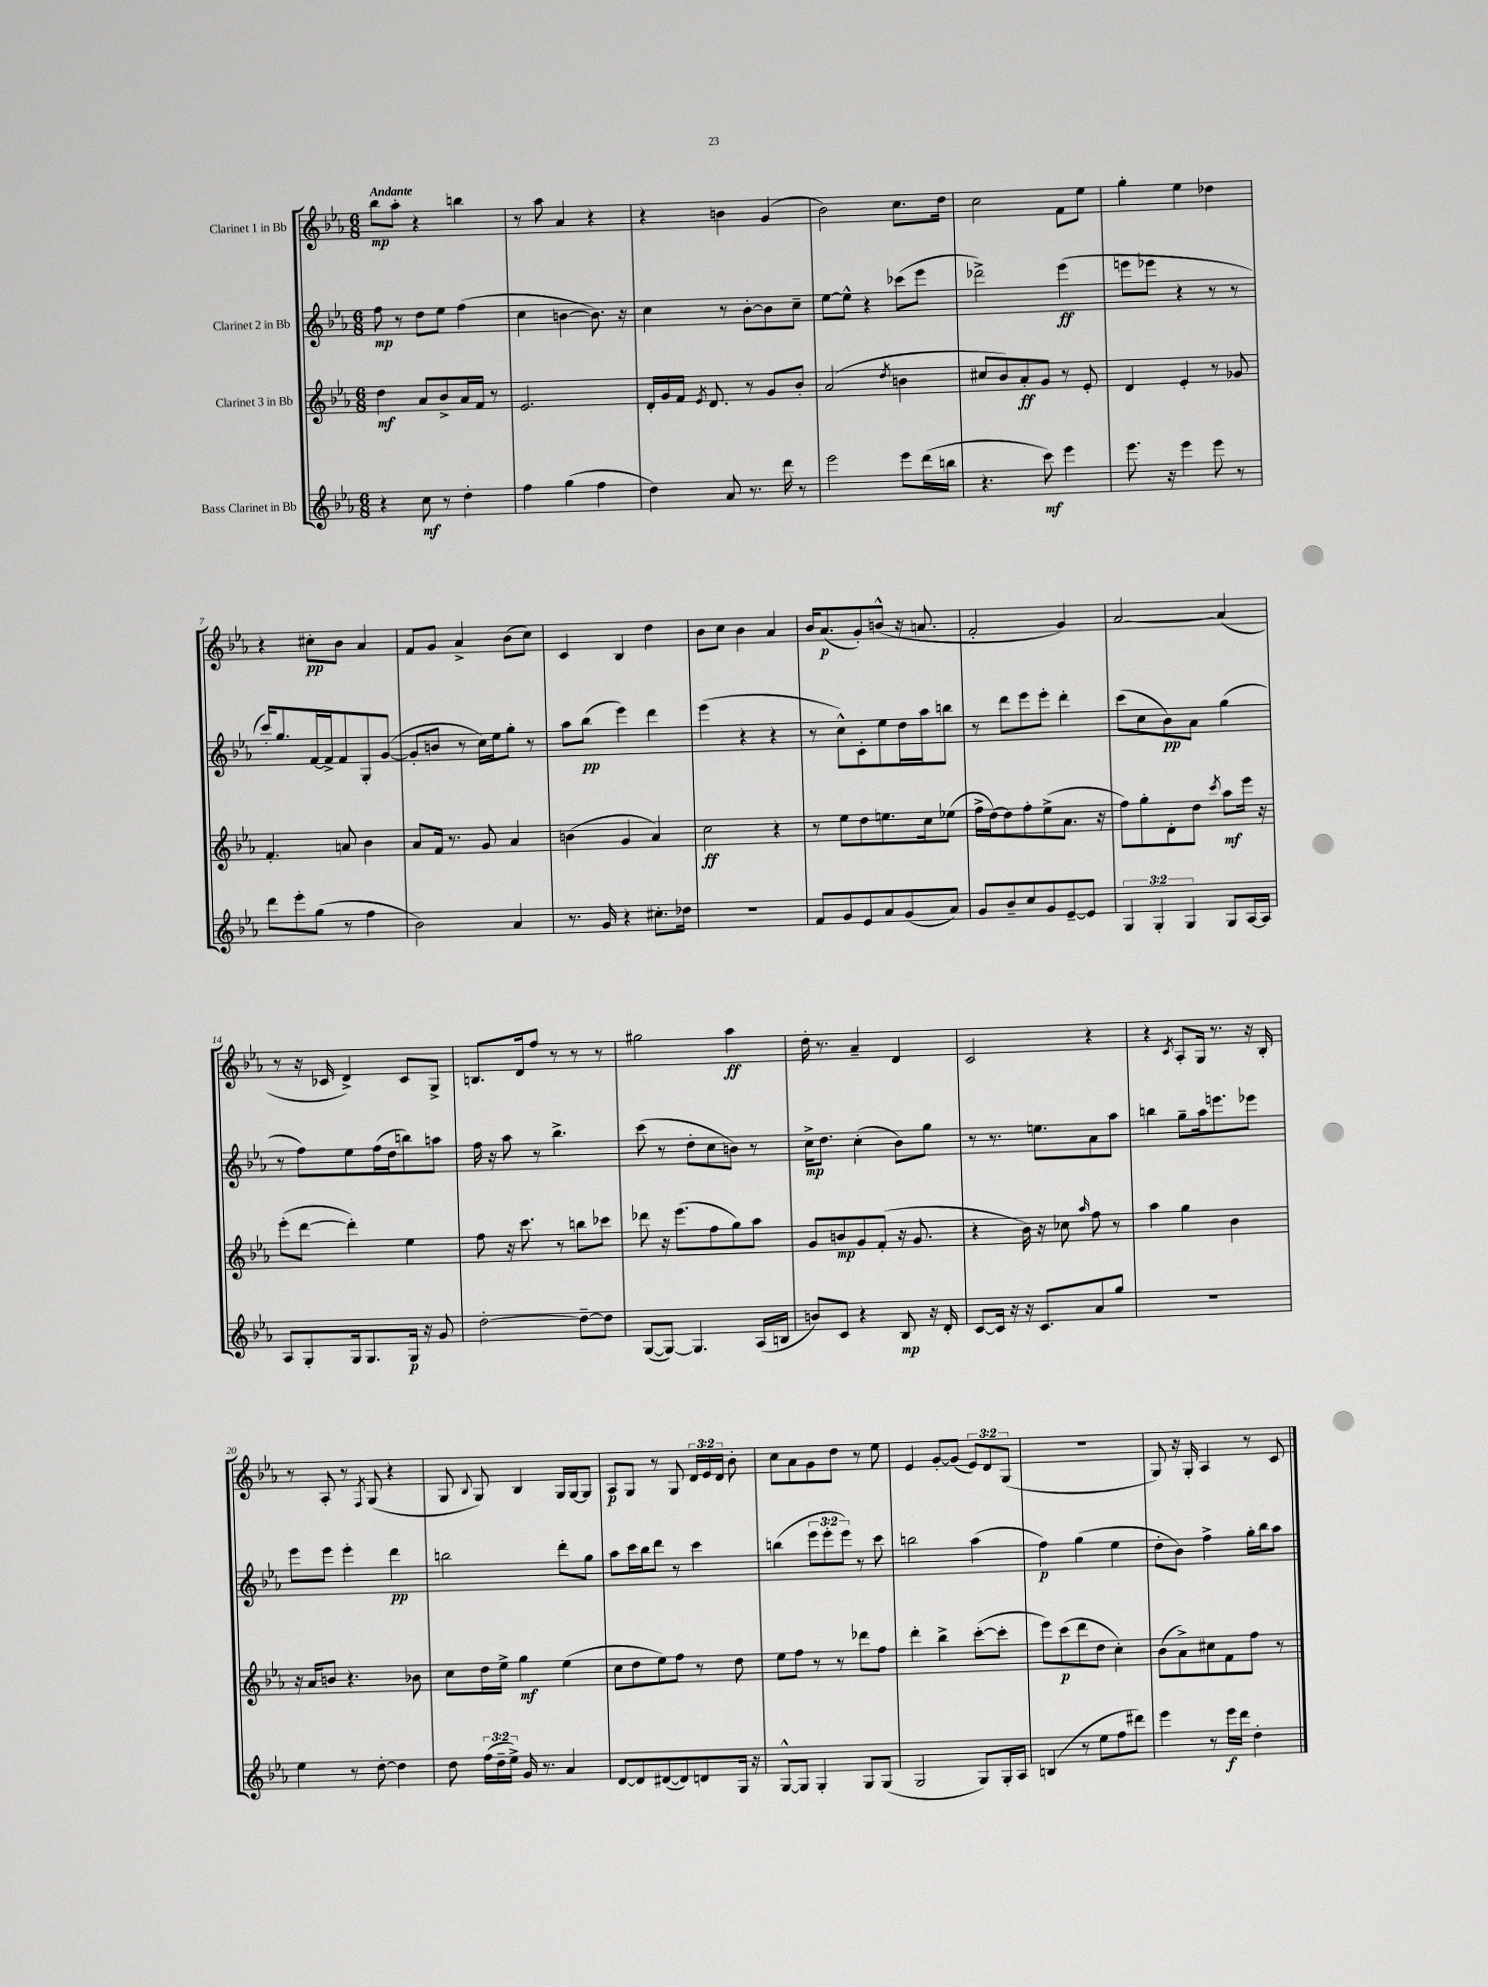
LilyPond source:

<<
\new StaffGroup <<
\new Staff = "s0" \with { instrumentName = "Clarinet 1 in Bb" } {
    \clef treble \key ees \major \numericTimeSignature \time 6/8 \override Staff.TupletNumber.text = #tuplet-number::calc-fraction-text \tempo "Andante"
    \autoBeamOff bes''8[\mp aes''8]-. r4 b''4 |
    r8 aes''8 aes'4 r4 |
    r4 b'4 g'4( |
    bes'2) c''8.[ d''16] |
    c''2 f'8[ ees''8] |
    g''4-. ees''4 des''4 |
    r4 cis''8[-.\pp bes'8] aes'4 |
    f'8[ g'8] aes'4-> bes'8[( c''8]) |
    c'4 bes4 d''4 |
    bes'8[ c''8] bes'4 aes'4 |
    bes'16[ aes'8.\p( g'8-.) b'8]-^( r16 a'8. |
    f'2-. g'4) |
    aes'2~ aes'4( |
    r8 r16 ces'16 d'4->) ces'8[ g8]-> |
    b8.[ d'16 f''8] r8 r8 r8 |
    gis''2 aes''4\ff |
    d''16-. r8. aes'4-- d'4 |
    c'2 r4 |
    r4 \acciaccatura { c'8 } aes8[-. g16] r8. r16 bes16-. |
    r8 aes8-. r8 \acciaccatura { f8 } g8( r4 |
    g8 \appoggiatura { bes8 } g8) bes4 g16[ g16~ g8] |
    aes8[\p g8] r8 g8 \tuplet 3/2 { d'16[ ees'16 d'16] } bes'8-. |
    c''8[ aes'8 g'8 d''8] r8 ees''8 |
    ees'4 g'8[~-. g'8]( \tuplet 3/2 { ees'8[) d'8 g8]( } |
    R2. |
    g8) r16 g16-. aes4 r8 c'8 \bar "|." |
}
\new Staff = "s1" \with { instrumentName = "Clarinet 2 in Bb" } {
    \clef treble \key ees \major \numericTimeSignature \time 6/8 \override Staff.TupletNumber.text = #tuplet-number::calc-fraction-text
    \autoBeamOff f''8\mp r8 d''8[ ees''8] f''4( |
    c''4 b'4~ b'8.) r16 |
    c''4 r8 bes'8[~-. bes'8 c''8]-- |
    ees''8[~ ees''8]-^ r4 ces'''8[( ees'''8] |
    des'''2->) ees'''4\ff( |
    e'''8[ ees'''8] r4 r8 r8 |
    c'''16[-.) g''8. f'16~ f'16-> f'8 g8-. g'8]~( |
    g'8[-. b'8] r8 c''16[) ees''16 g''8]-. r8 |
    aes''8[ bes''8]\pp( ees'''4) d'''4 |
    ees'''4( r4 r4 |
    r8 c''8[-^) c'8-. ees''8 d''16 aes''16 b''8] |
    r8 d'''8[ ees'''8 ees'''8]-. d'''4-. |
    c'''8[( c''8 bes'8\pp) aes'8] g''4( |
    r8 f''8[) ees''8 f''16( d''16 b''8) a''8] |
    f''16 r16 aes''8 r8 bes''4.-> |
    c'''8( r8 d''8[-. c''8 b'8]) r8 |
    c''16[->\mp d''8.] c''4-.( bes'8[) g''8] |
    r8 r8. e''8.[ aes'8 aes''8] |
    b''4 g''8[-- aes''16 e'''8. ees'''8] |
    ees'''8[ ees'''8] ees'''4-. d'''4\pp |
    b''2 d'''8[-. g''8] |
    aes''8[ c'''16 bes''16 d'''8] r8 c'''4 |
    b''4( \tuplet 3/2 { ees'''8[ ees'''8-. ees'''8]) } r8 c'''8 |
    b''2 aes''4( |
    f''4\p) g''4( ees''4 |
    d''8[-. bes'8]) f''4-> g''16[-. bes''16 aes''8] \bar "|." |
}
\new Staff = "s2" \with { instrumentName = "Clarinet 3 in Bb" } {
    \clef treble \key ees \major \numericTimeSignature \time 6/8
    \autoBeamOff d''4\mf aes'8[ bes'8-> aes'16 f'16] r8 |
    ees'2. |
    d'16[-. g'16 f'16] \acciaccatura { ees'8 } d'8. r8 g'8[ bes'8]-. |
    aes'2( \acciaccatura { d''8 } b'4 |
    cis''8[ bes'8) aes'8-.\ff g'8] r8 ees'8-. |
    d'4 ees'4-. r8 ges'8 |
    f'4.-. a'8 bes'4 |
    aes'8[ f'16] r8. g'8 aes'4 |
    b'4( g'4 aes'4) |
    c''2\ff r4 |
    r8 ees''8[ d''8 e''8. c''16 ees''8]( |
    f''16[-> d''16~) d''8 f''8-. ees''8->( aes'8.] r16 |
    f''8[) g''8-. d'8-. d''8] \acciaccatura { c'''8 } aes''8[\mf ees'''16] r16 |
    ees'''8[-.( d'''8]~ d'''4-.) ees''4 |
    f''8 r16 c'''8. r8 b''8[ ces'''8] |
    des'''8 r16 ees'''8.[( f''8 g''8) aes''8] |
    g'8[ b'8\mp g'8 f'8]-.( r16 g'8. |
    r4 bes'16) r16 ces''8 \grace { aes''16 } f''8 r8 |
    aes''4 g''4 bes'4 |
    r16 aes'16[ b'8] r4. bes'8 |
    c''8[ d''16 ees''16]-> g''4\mf ees''4( |
    c''8[ d''8 ees''8) f''8] r8 d''8 |
    ees''8[ f''8] r8 r8 des'''8[ f''8] |
    d'''4-. bes''4-> c'''8[~-.( c'''8]-. |
    ees'''8[) c'''8\p( d'''8 d''8] c''4-.) |
    bes'8[( aes'8->) cis''8 f'8 f''8] r8 \bar "|." |
}
\new Staff = "s3" \with { instrumentName = "Bass Clarinet in Bb" } {
    \clef treble \key ees \major \numericTimeSignature \time 6/8 \override Staff.TupletNumber.text = #tuplet-number::calc-fraction-text
    \autoBeamOff r4 c''8\mf r8 d''4-. |
    f''4 g''4( f''4 |
    d''4) aes'8 r8. d'''16 r8 |
    ees'''2 ees'''8[ d'''16( b''16] |
    r4. c'''8\mf) ees'''4 |
    ees'''8. r16 ees'''4 ees'''8 r8 |
    d'''8[ ees'''8-. g''8]( r8 f''4 |
    bes'2) aes'4 |
    r8. g'16 r4 cis''8.[-. des''16] |
    R2. |
    f'8[ g'8 ees'8 aes'8 g'8( aes'8]) |
    g'8[ bes'8-- c''8 g'8 ees'8~-- ees'8] |
    \tuplet 3/2 { g4 g4-. g4 } g8[ aes16~ aes16] |
    aes8[ g8-. g16 g8. g16]\p r16 g'8 |
    d''2~-. d''8[~-- d''8] |
    g8[~( g8]~) g4. aes16[( b16] |
    b'8[) c'8] r4 bes8\mp r16 d'16-. |
    c'8[~ c'16] r16 r16 c'8.[ aes'8 g''8] |
    R2. |
    ees''4 r8 d''8~-. d''4 |
    d''8 \tuplet 3/2 { f''16[( d''16-- ees''16]->) } g'16 r8. aes'4 |
    d'8[~ d'8 dis'8~( dis'8) d'8 g16] r16 |
    g8[~-^ g8] g4-. g8[ g8]( |
    g2 g8[) g16-. aes16] |
    b4( r8 ees''8[ f''8 dis'''8]) |
    ees'''4 r8 ees'''16[\f d'''16] d''4-. \bar "|." |
}
>>
>>
